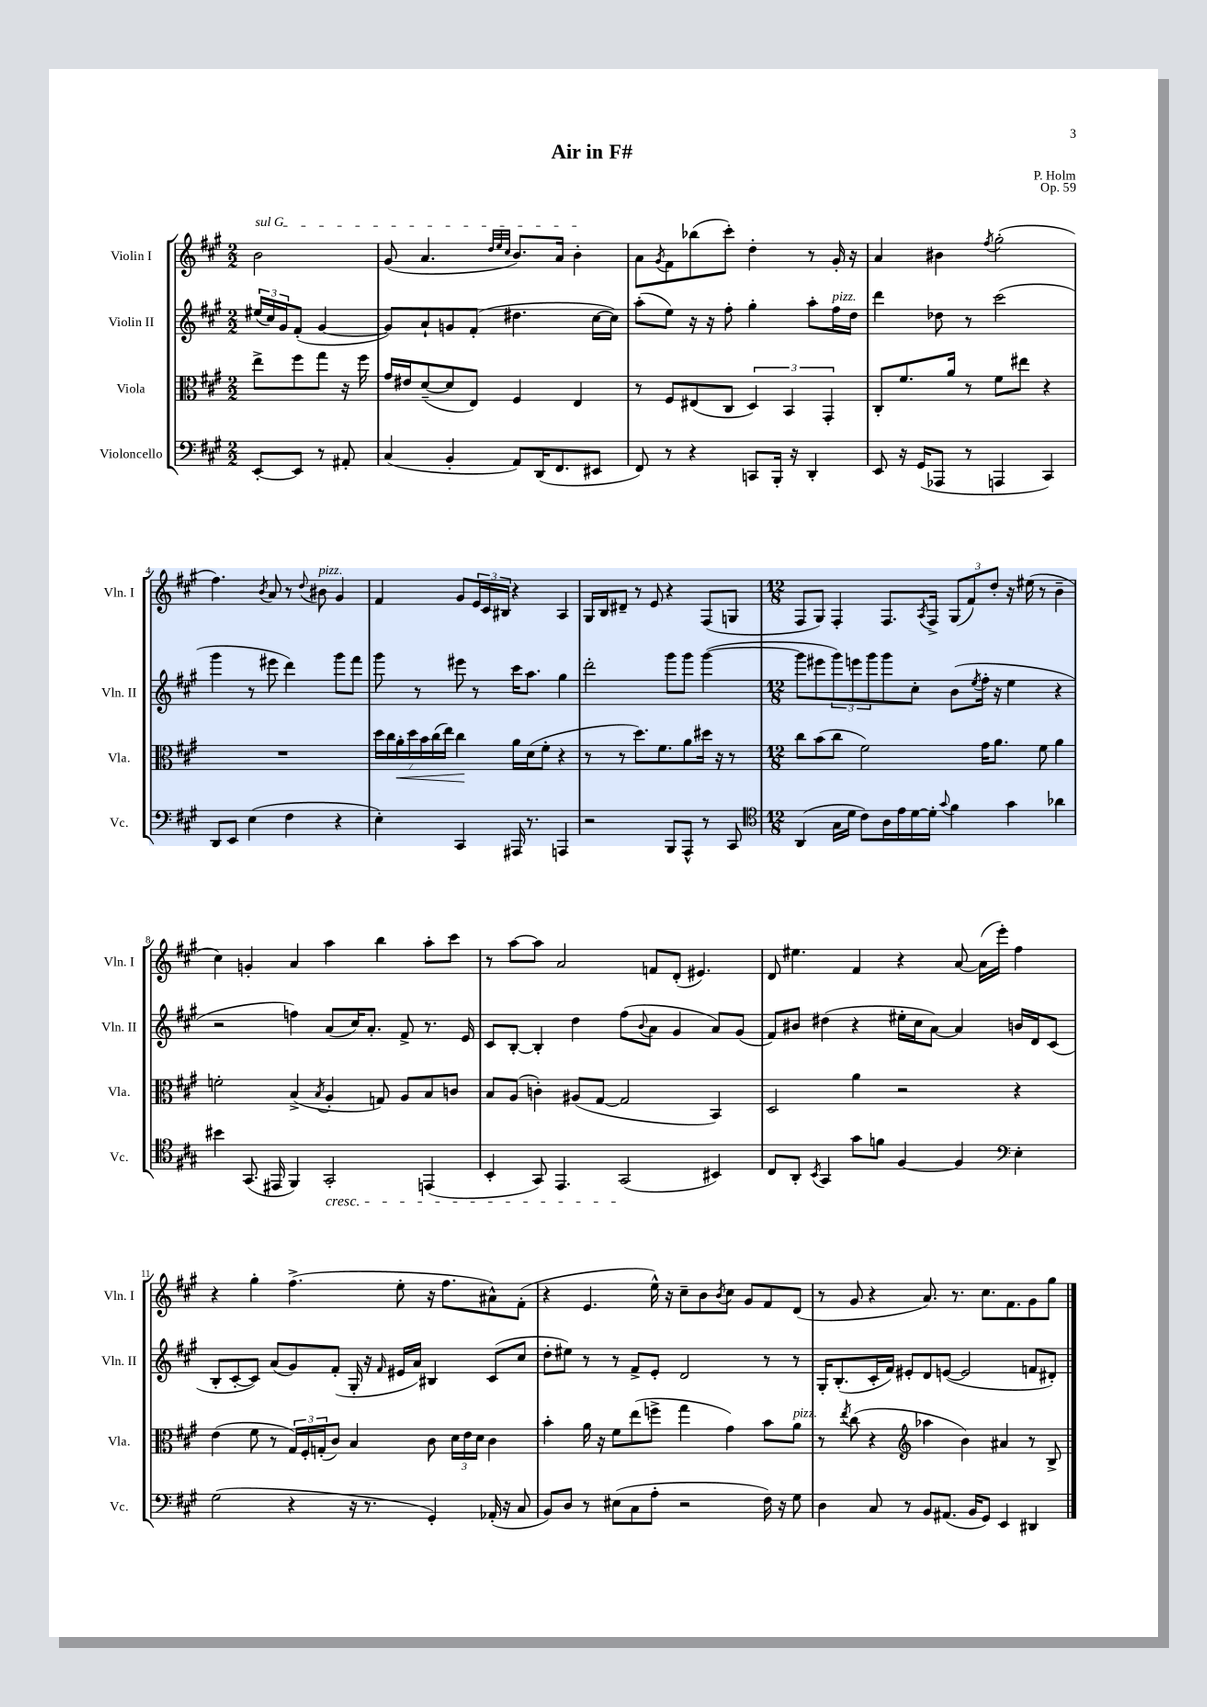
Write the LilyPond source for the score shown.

\header { title = "Air in F#" composer = "P. Holm" opus = "Op. 59" }
<<
\new StaffGroup <<
\new Staff = "s0" \with { instrumentName = "Violin I" shortInstrumentName = "Vln. I" } {
    \clef treble \key a \major \numericTimeSignature \time 2/2 \partial 2
    \once \override TextSpanner.bound-details.left.text = \markup { \italic "sul G" } b'2\startTextSpan |
    gis'8( a'4. \grace { d''32 e''32 cis''32 } b'8.) a'16 b'4-.\stopTextSpan |
    a'8 \acciaccatura { gis'8 } fis'8 bes''8( cis'''8-.) d''4-. r8 gis'16-. r16 |
    a'4 bis'4 \acciaccatura { fis''8 } gis''2-.( |
    fis''4.) \acciaccatura { b'8 } a'8 r8 \appoggiatura { d''8 } bis'8^\markup { \italic "pizz." } gis'4 |
    fis'4 gis'8 \tuplet 3/2 { e'16 cis'16 bis16 } r4 a4 |
    gis16 b16 dis'8-- r8 e'8 r4 fis8( g8 |
    \numericTimeSignature \time 12/8 fis8 gis8) fis4-. fis8. \acciaccatura { a8 } fis16-> \tuplet 3/2 { gis8( fis'8) d''8-. } r16 eis''16( r8 b'4-- |
    cis''4) g'4-. a'4 a''4 b''4 a''8-. cis'''8 |
    r8 a''8~ a''8 a'2 f'8 d'8-.( eis'4.) |
    d'8 eis''4. fis'4 r4 a'8~ a'16( e'''16-.) fis''4 |
    r4 gis''4-. fis''4.->( e''8-. r16 fis''8. ais'8-^) fis'8-.( |
    r4 e'4. e''16-^) r16 cis''8-- b'8 \acciaccatura { b'8 } cis''8 gis'8 fis'8 d'8( |
    r8 gis'8 r4 a'8.) r8. cis''8. fis'8. gis'8 gis''8 \bar "|." |
}
\new Staff = "s1" \with { instrumentName = "Violin II" shortInstrumentName = "Vln. II" } {
    \clef treble \key a \major \numericTimeSignature \time 2/2 \partial 2
    \tuplet 3/2 { eis''16( cis''16) gis'16 } fis'8-.( gis'4~ |
    gis'8) a'8-! g'8 fis'8-.( dis''4. cis''16~ cis''16) |
    a''8-.( e''8) r16 r16 fis''8-. gis''4-. a''8-. fis''16^\markup { \italic "pizz." } d''16 |
    d'''4 des''8 r8 cis'''2( |
    gis'''4 r8 eis'''8 d'''4) gis'''8 fis'''8 |
    gis'''8 r8 eis'''8 r8 cis'''16 a''8. gis''4 |
    d'''2-. gis'''8 gis'''8 gis'''4~( |
    \numericTimeSignature \time 12/8 gis'''8 eis'''8 \tuplet 3/2 { gis'''8) e'''8 gis'''8 } gis'''8 cis''8-. b'8( \acciaccatura { e''8 } fis''16-. r16 e''4 r4 |
    r2 f''4) a'8( cis''16) a'8.-. fis'8-> r8. e'16 |
    cis'8 b8~-. b4-. d''4 fis''8( \appoggiatura { b'8 } a'8 gis'4 a'8) gis'8( |
    fis'8) bis'8 dis''4( r4 eis''16-. cis''16 a'8~) a'4 b'16 d'16 cis'8( |
    b8-. cis'8~-. cis'8) a'8( gis'8) fis'8-.( gis16-. r16 \grace { fis'16 } eis'16 a'16) bis4 cis'8( cis''8 |
    d''8-. eis''8) r8 r8 fis'8-> e'8-. d'2 r8 r8 |
    gis16-. b8.-.( cis'16-. fis'16) eis'8-. d'8 e'8~( e'2 f'8 dis'8-.) \bar "|." |
}
\new Staff = "s2" \with { instrumentName = "Viola" shortInstrumentName = "Vla." } {
    \clef alto \key a \major \numericTimeSignature \time 2/2 \partial 2
    e''8-> fis''8 gis''8 r16 fis''16 |
    gis'16 eis'16 d'8~--( d'8 e8) fis4 e4 |
    r8 fis8 eis8( cis8 \tuplet 3/2 { d4) b,4 gis,4-. } |
    cis8-. fis'8. a'16 r8 fis'8 eis''8 r4 |
    R1 |
    \tuplet 7/4 { d''16 cis''16 a'16-.\< d''16 b'16 cis''16( e''16) } cis''4\! a'16 d'16( fis'8-. r4 |
    r8 r8 d''8.) fis'8. a'8 dis''16 r16 r8 |
    \numericTimeSignature \time 12/8 cis''8 b'8( cis''8 fis'2) gis'16 a'8. fis'8 a'4 |
    f'2-. b4->( \acciaccatura { b8 } a4-. g8) a8 b8 c'8 |
    b8 a8( c'4-.) ais8( gis8~ gis2 b,4) |
    d2 a'4 r2 r4 |
    e'4( fis'8 r8 \tuplet 3/2 { gis16) fis16-. g16-.( } cis'8) b4 cis'8 \tuplet 3/2 { d'16 e'16 d'16 } cis'4 |
    b'4-. a'16 r16 fis'8 e''8( f''8-> gis''4 gis'4) b'8 a'8^\markup { \italic "pizz." } |
    r8 \acciaccatura { e''8 } cis''8( r4 \clef treble aes''4 b'4) ais'4 r8 b8-> \bar "|." |
}
\new Staff = "s3" \with { instrumentName = "Violoncello" shortInstrumentName = "Vc." } {
    \clef bass \key a \major \numericTimeSignature \time 2/2 \partial 2
    e,8~-. e,8 r8 ais,8-. |
    cis4( b,4-. a,8) d,16( fis,8. eis,8 |
    fis,8) r8 r4 c,8 b,,16-. r16 d,4-. |
    e,8 r16 gis,16( aes,,8 r8 a,,4 cis,4) |
    d,8 e,8 e4( fis4 r4 |
    e4-.) cis,4 ais,,16 r8. a,,4 |
    r2 b,,8 a,,8-^ r8 cis,8 |
    \numericTimeSignature \time 12/8 \clef tenor a,4( gis16 d'16 cis'8) a16 e'16 d'16~ d'16-. \appoggiatura { gis'8 } fis'4 gis'4 aes'4 |
    bis'4 gis,8.( eis,16 fis,4) gis,2-.\cresc e,4( |
    b,4-. gis,8) e,4. gis,2\!( bis,4) |
    cis8 a,8-. \acciaccatura { b,8 } gis,4 gis'8 f'8 fis4~ fis4 \clef bass e4-. |
    gis2( r4 r16 r8. gis,4-.) aes,16-.( r16 cis8 |
    b,8) d8 r8 eis8( cis8 a8-. r2 fis16) r16 gis8 |
    d4 cis8 r8 b,8 ais,8.( b,16 gis,8) e,4 dis,4 \bar "|." |
}
>>
>>
